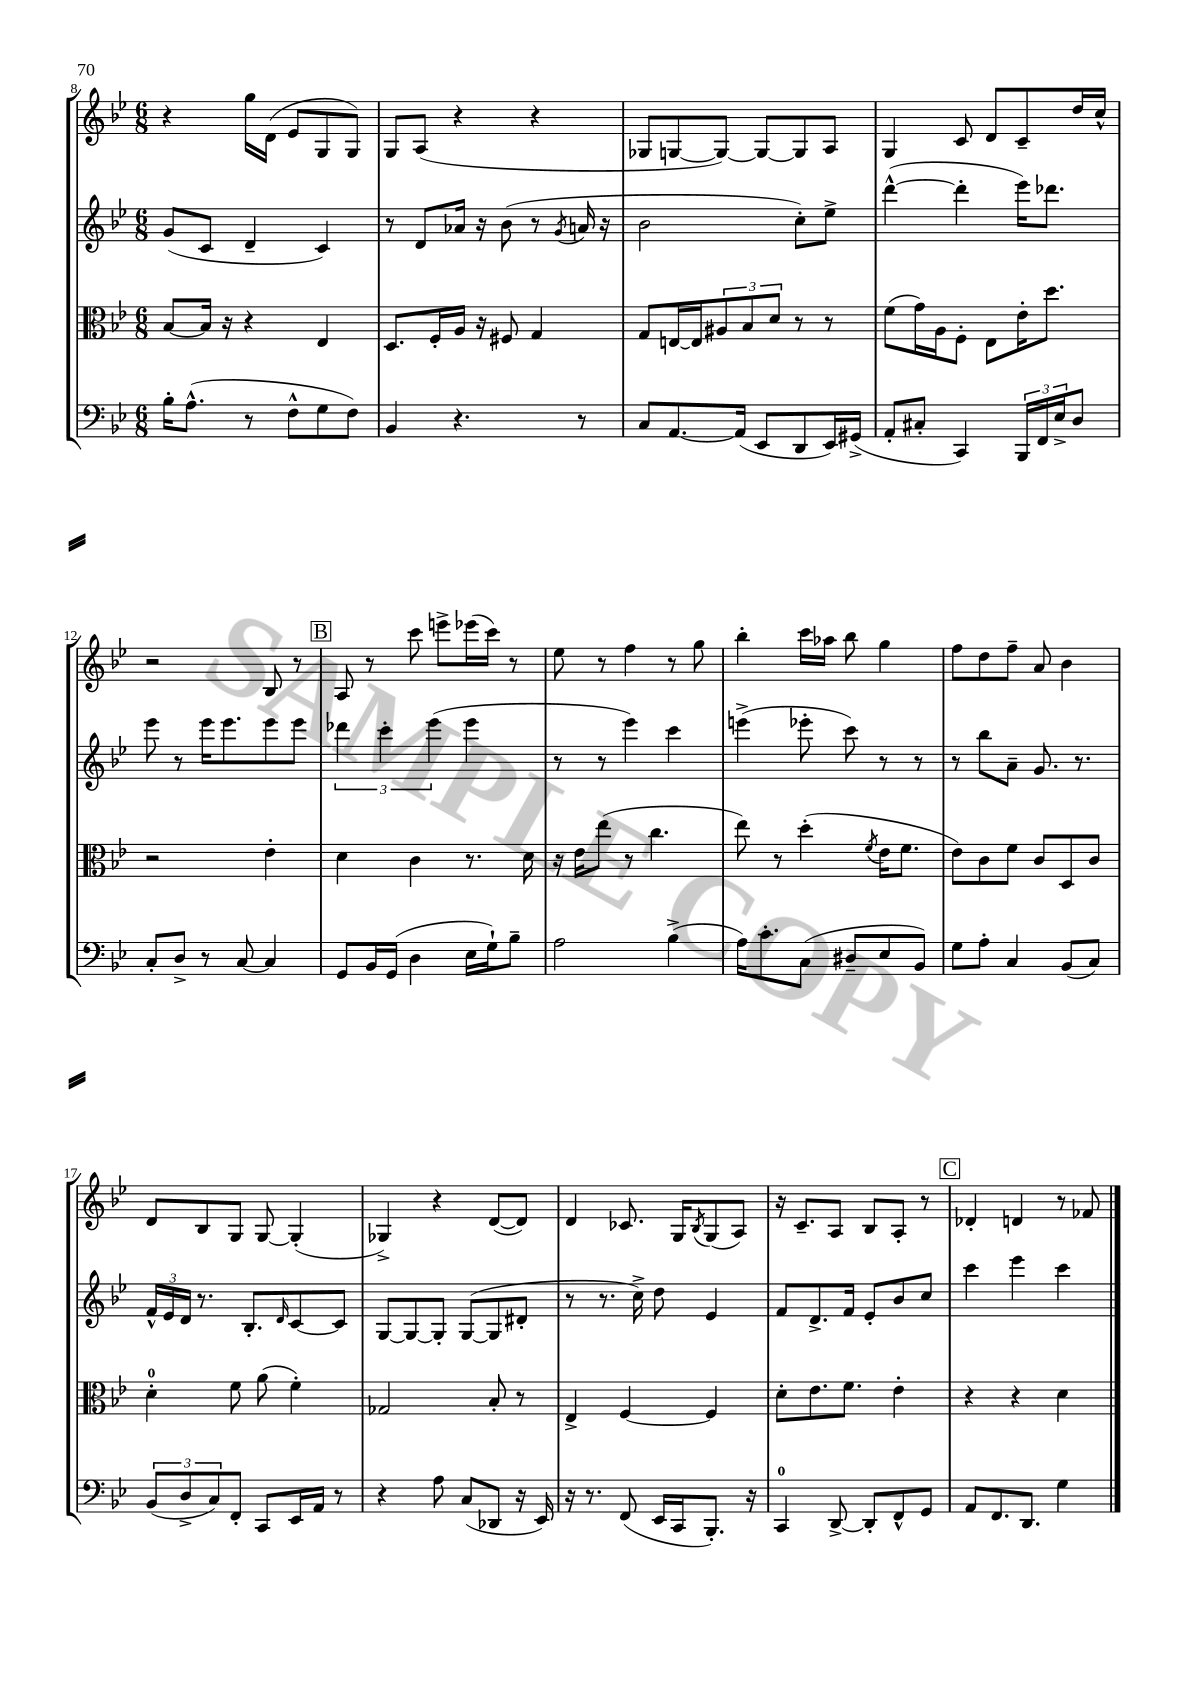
<<
\new StaffGroup <<
\new Staff = "s0" {
    \clef treble \key bes \major \numericTimeSignature \time 6/8
    r4 g''16 d'16( ees'8 g8 g8) |
    g8 a8( r4 r4 |
    ges8 g8~ g8~) g8~ g8 a8 |
    g4 c'8 d'8 c'8-- d''16 c''16-^ |
    r2 bes8 r8 |
    \mark \markup { \box "B" } a8 r8 c'''8 e'''8-> ees'''16( c'''16) r8 |
    ees''8 r8 f''4 r8 g''8 |
    bes''4-. c'''16 aes''16 bes''8 g''4 |
    f''8 d''8 f''8-- a'8 bes'4 |
    d'8 bes8 g8 g8~ g4-.( |
    ges4->) r4 d'8~( d'8) |
    d'4 ces'8. g16 \acciaccatura { bes8 } g8( a8) |
    r16 c'8.-- a8 bes8 a8-. r8 |
    \mark \markup { \box "C" } des'4-. d'4 r8 fes'8 \bar "|." |
}
\new Staff = "s1" {
    \clef treble \key bes \major \numericTimeSignature \time 6/8
    g'8( c'8 d'4-- c'4) |
    r8 d'8 aes'16 r16 bes'8( r8 \acciaccatura { g'8 } a'16 r16 |
    bes'2 c''8-.) ees''8-> |
    d'''4~-^( d'''4-. ees'''16) des'''8. |
    ees'''8 r8 ees'''16 ees'''8. ees'''8 ees'''8 |
    \mark \markup { \box "B" } \tuplet 3/2 { des'''4 c'''4-. ees'''4( } ees'''4 |
    r8 r8 ees'''4) c'''4 |
    e'''4->( ees'''8-. c'''8) r8 r8 |
    r8 bes''8 a'8-- g'8. r8. |
    \tuplet 3/2 { f'16-^ ees'16 d'16 } r8. bes8.-. \grace { d'16 } c'8~ c'8 |
    g8~ g8~ g8-. g8~( g8 dis'8-. |
    r8 r8. c''16->) d''8 ees'4 |
    f'8 d'8.-> f'16 ees'8-. bes'8 c''8 |
    \mark \markup { \box "C" } c'''4 ees'''4 c'''4 \bar "|." |
}
\new Staff = "s2" {
    \clef alto \key bes \major \numericTimeSignature \time 6/8
    bes8~ bes16 r16 r4 ees4 |
    d8. f16-. a16 r16 fis8 g4 |
    g8 e16~ e16 \tuplet 3/2 { ais8 bes8 d'8 } r8 r8 |
    f'8( g'16) a16 f8-. ees8 ees'16-. d''8. |
    r2 ees'4-. |
    \mark \markup { \box "B" } d'4 c'4 r8. d'16 |
    r16 ees'16 ees''8( r8 c''4. |
    ees''8) r8 d''4-.( \acciaccatura { f'8 } ees'16 f'8. |
    ees'8) c'8 f'8 c'8 d8 c'8 |
    d'4-0-. f'8 a'8( f'4-.) |
    ges2 bes8-. r8 |
    ees4-> f4~ f4 |
    d'8-. ees'8. f'8. ees'4-. |
    \mark \markup { \box "C" } r4 r4 d'4 \bar "|." |
}
\new Staff = "s3" {
    \clef bass \key bes \major \numericTimeSignature \time 6/8
    bes16-. a8.-^( r8 f8-^ g8 f8) |
    bes,4 r4. r8 |
    c8 a,8.~ a,16( ees,8 d,8 ees,16) gis,16->( |
    a,8-. cis8-. c,4) \tuplet 3/2 { bes,,16 f,16 ees16-> } d8 |
    c8-. d8-> r8 c8~ c4 |
    \mark \markup { \box "B" } g,8 bes,16 g,16( d4 ees16 g16-!) bes8-- |
    a2 bes4->( |
    a16) c'8.-. c8( dis8-- ees8 bes,8) |
    g8 a8-. c4 bes,8( c8) |
    \tuplet 3/2 { bes,8( d8-> c8) } f,8-. c,8 ees,16 a,16 r8 |
    r4 a8 c8( des,8 r16 ees,16) |
    r16 r8. f,8( ees,16 c,16 bes,,8.-.) r16 |
    c,4-0 d,8~-> d,8-. f,8-^ g,8 |
    \mark \markup { \box "C" } a,8 f,8. d,8. g4 \bar "|." |
}
>>
>>
\layout { \context { \Score currentBarNumber = #8 } }
